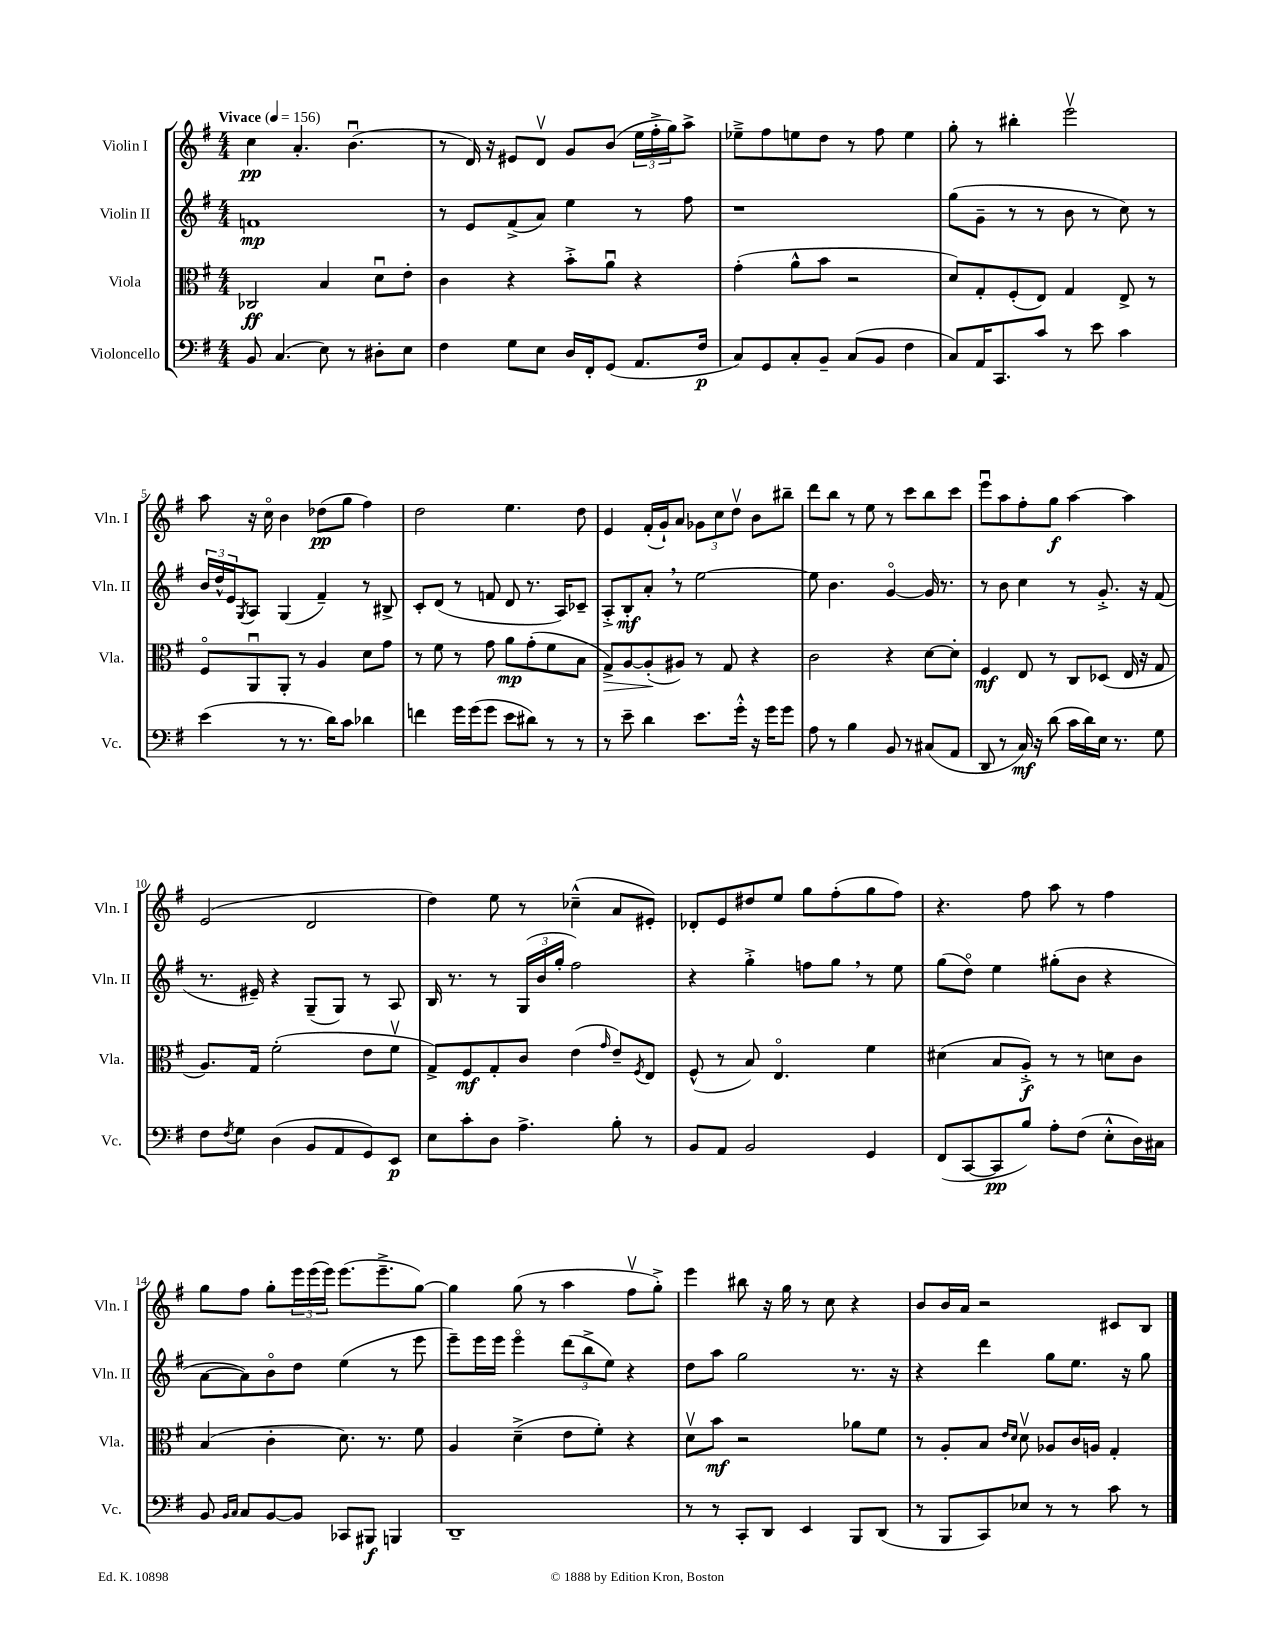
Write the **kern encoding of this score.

**kern	**kern	**kern	**kern
*staff4	*staff3	*staff2	*staff1
*clefF4	*clefC3	*clefG2	*clefG2
*k[f#]	*k[f#]	*k[f#]	*k[f#]
*M4/4	*M4/4	*M4/4	*M4/4
*MM156	*MM156	*MM156	*MM156
8BB	2C-	1f	4cc
(4.C	.	.	.
.	.	.	4.a'
8E)	4B	.	.
8r	.	.	(4.bu
8D#'	8du	.	.
8E	8e'	.	.
=	=	=	=
4F#	4c	8r	8r
.	.	8e	16d)
.	.	.	16r
8G	4r	(8f#^	8e#
8E	.	8a)	8dv
16D	8b'^	4ee	8g
16FF#'	.	.	.
(8GG	8au	.	(8b
8.AA	4r	8r	24ee
.	.	.	24ff#'^
.	.	.	24gg)
.	.	8ff#	8aa^
16F#	.	.	.
=	=	=	=
8C)	(4g'	1r	8ee-~^
8GG	.	.	8ff#
8C'	8a^^	.	8ee
8BB~	8b	.	8dd
(8C	2r	.	8r
8BB	.	.	8ff#
4F#	.	.	4ee
=	=	=	=
8C)	8d)	(8gg	8gg'
16AA	8G'	8g~	8r
8.CC	.	.	.
.	(8F#'	8r	4bb#'
8c	8E)	8r	.
8r	4G	8b	2eeev
8e	.	8r	.
4c	8E^	8cc)	.
.	8r	8r	.
=	=	=	=
(4e	8F#o	24b	8aa
.	.	24dd^^	.
.	.	24e	.
.	.	8qG	.
.	8AAu	8A	16r
.	.	.	16cco
8r	8AA'	(4G	4b
8.r	8r	.	.
.	4A	4f#~)	(8dd-
16d)	.	.	.
8c	.	.	8gg
4d-	8d	8r	4ff#)
.	8g	8B#^	.
=	=	=	=
4f	8r	8c'	2dd
.	8f#	(8d	.
16g	8r	8r	.
(16g	.	.	.
8g	8g	8f	.
8e	8a	8d	4.ee
8d#)	(8g'	8.r	.
8r	8f#	.	.
.	.	16A)	.
8r	8B	8c-~	8dd
=	=	=	=
8r	8G^)	8A'^	4e
8e~	[8A	8B'	.
4d	(8A']	8a'	(16f#'
.	.	.	16g`)
.	8A#)	8r	8a
8.e	8r	[2ee	12g-
.	.	.	12cc
.	8G	.	.
.	.	.	12ddv
16g'^^	.	.	.
16r	4r	.	8b
16g	.	.	.
8g	.	.	8bb#~
=	=	=	=
8A	2c	8ee]	8ddd
8r	.	4.b	8bb
4B	.	.	8r
.	.	.	8ee
8BB	4r	[4go	8r
8r	.	.	8ccc
(8C#	[8d	16g]	8bb
.	.	8.r	.
8AA	8d']	.	8ccc
=	=	=	=
8DD	4F#	8r	8eeeu
8r	.	8b	8aa
16C)	8E	4cc	8ff#'
16r	.	.	.
(8d	8r	.	8gg
16c	8C	8r	[4aa
16d)	.	.	.
16E	(8D-	8.g'^	.
8.r	.	.	.
.	16E	.	4aa]
.	16r	16r	.
8G	8G	(8f#	.
=	=	=	=
8F#	8.A)	8.r	(2e
8qF#	.	.	.
8G	.	.	.
.	16G	16e#~)	.
(4D	(2f#'	4r	.
8BB	.	(8G~	2d
8AA	.	8G)	.
8GG)	8e	8r	.
8EE	8f#v	8A	.
=	=	=	=
8E	8G^)	16B	4dd)
.	.	8.r	.
8c'	8F#	.	.
8D	8G'	8r	8ee
4.A^	8c	(24G	8r
.	.	24b	.
.	.	24gg'	.
.	(4e	2ff#)	(4cc-~^^
.	16qqg	.	.
8B'	8e~)	.	8a
.	8qF#	.	.
8r	8E	.	8e#')
=	=	=	=
8BB	(8F#^^	4r	8d-'
8AA	8r	.	8e
2BB	8B)	4gg'^	8dd#
.	4.Eo	.	8ee
.	.	8ff	8gg
.	.	8gg	(8ff#'
4GG	4f#	8r	8gg
.	.	8ee	8ff#)
=	=	=	=
(8FF#	(4d#	(8gg	4.r
[8CC	.	8ddo)	.
8CC]	8B	4ee	.
8B)	8A'^)	.	8ff#
8A'	8r	(8gg#'	8aa
(8F#	8r	8b	8r
8E'^^	8d	4r	4ff#
16D)	8c	.	.
16C#	.	.	.
=	=	=	=
8BB	(4B	[8a	8gg
16qqBB	.	.	.
16qqC	.	.	.
8C	.	8a])	8ff#
[8BB	4c'	8bo	8gg'
8BB]	.	8dd	24eee
.	.	.	(24eee
.	.	.	24eee)
8CC-	8.d)	(4ee	(8.eee
8BBB#	.	.	.
.	8.r	.	8.eee~^
4BBB	.	8r	.
.	8f#	8eee	[8gg)
=	=	=	=
1DD~	4A	8eee~)	4gg]
.	.	16eee	.
.	.	16eee	.
.	(4d~^	4eeeo	(8gg
.	.	.	8r
.	8e	(12ddd	4aa
.	.	12bb^	.
.	8f#')	.	.
.	.	12ee)	.
.	4r	4r	8ff#v
.	.	.	8gg'^)
=	=	=	=
8r	8dv	8dd	4eee
8r	8b	8aa	.
8CC'	2r	2gg	8bb#
8DD	.	.	16r
.	.	.	16gg
4EE	.	.	8r
.	.	.	8cc
8BBB	8a-	8.r	4r
(8DD	8f#	.	.
.	.	16r	.
=	=	=	=
8r	8r	4r	8b
8BBB	8A'	.	16b
.	.	.	16a
8CC)	8B	4ddd	2r
.	16qqe	.	.
.	16qqd	.	.
8E-	8dv	.	.
8r	8A-	8gg	.
8r	16c	8.ee	.
.	16A	.	.
8c	4G'	.	8c#
.	.	16r	.
8r	.	8gg	8B
==	==	==	==
*-	*-	*-	*-
